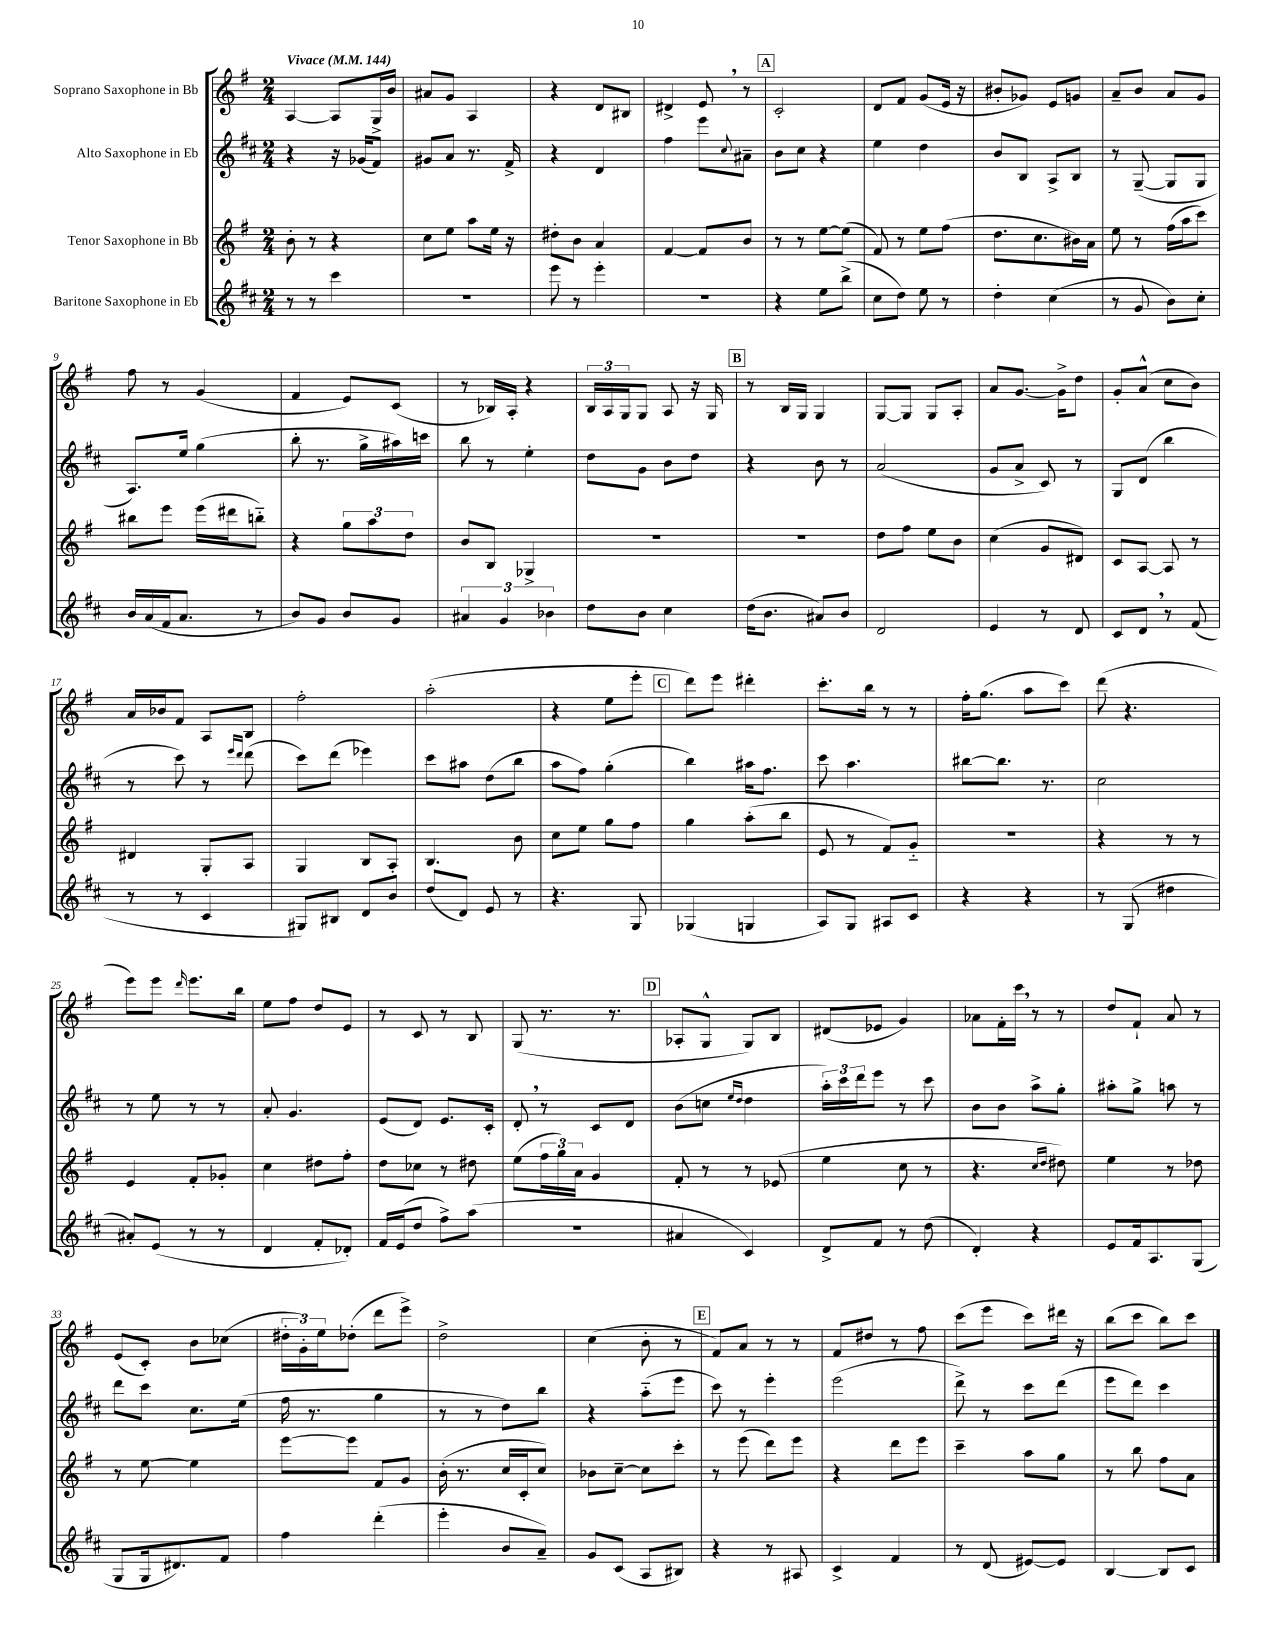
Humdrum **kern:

**kern	**kern	**kern	**kern
*staff4	*staff3	*staff2	*staff1
*clefG2	*clefG2	*clefG2	*clefG2
*k[f#c#]	*k[f#]	*k[f#c#]	*k[f#]
*M2/4	*M2/4	*M2/4	*M2/4
*MM144	*MM144	*MM144	*MM144
8r	8b'\	4r	[4A/
8r	8r	.	.
4ccc#\	4r	16r	8A/]L
.	.	(16g-/LK	.
.	.	8f#/J)	16G^/L
.	.	.	16b/JJ
=	=	=	=
2r	8cc\L	8g#/L	8a#/L
.	8ee\J	8a/J	8g/J
.	8aa\L	8.r	4A/
.	16ee\Jk	.	.
.	16r	16f#^/	.
=	=	=	=
8eee\	8dd#'\L	4r	4r
8r	8b\J	.	.
4eee'\	4a/	4d/	8d/L
.	.	.	8B#/J
=	=	=	=
2r	[4f#/	4ff#\	4d#^/
.	8f#/]L	8eee\L	8e/
.	.	8qqcc#/	.
.	8b/J	8a#~\J	8r
=	=	=	=
4r	8r	8b\L	2c'/
.	8r	8cc#\J	.
8ee\L	[8ee\L	4r	.
(8bb^\J	(8ee\]J	.	.
=	=	=	=
8cc#\L	8f#/)	4ee\	8d/L
8dd\J)	8r	.	8f#/J
8ee\	8ee\L	4dd\	(8g/L
8r	(8ff#\J	.	16e/Jk
.	.	.	16r
=	=	=	=
4dd'\	8.dd\L	8b/L	8b#'/L
.	.	8B/J	8g-/J)
.	8.cc\	.	.
(4cc#\	.	8A^/L	8e/L
.	16b#\L)	8B/J	8g/J
.	16a\JJ	.	.
=	=	=	=
8r	8ee\	8r	8a~/L
8g/	8r	([8G~/	8b/J
8b\L)	(16ff#\LL	8G/]L	8a/L
.	16aa\J	.	.
8cc#'\J	8ccc\J)	8G/J	8g/J
=	=	=	=
16b/LL	8bb#\L	8.A/L)	8ff#\
(16a/	.	.	.
16f#/J	8eee\J	.	8r
8.a/J	.	16ee/Jk	.
.	(16eee\LL	(4gg\	(4g/
.	16ddd#\J	.	.
8r	8bb'~\J)	.	.
=	=	=	=
8b/L)	4r	8bb'\	4f#/
8g/J	.	8.r	.
8b/L	12gg\L	.	8e/L)
.	.	16gg^\LL	.
.	12aa\	.	.
8g/J	.	16aa#\)	(8c/J
.	12dd\J	.	.
.	.	16ccc\JJ	.
=	=	=	=
6a#/	8b/L	8bb\	8r
.	8B/J	8r	16B-/LL)
6g/	.	.	.
.	.	.	16A'/JJ
.	4G-^/	4ee'\	4r
6b-\	.	.	.
=	=	=	=
8dd\L	2r	8dd\L	24B/LL
.	.	.	24A/
.	.	.	24G/J
8b\J	.	8g\J	8G/J
4cc#\	.	8b\L	8A/
.	.	8dd\J	16r
.	.	.	16G/
=	=	=	=
(16dd\LK	2r	4r	8r
8.b\J	.	.	.
.	.	.	16B/LL
.	.	.	16G/JJ
8a#/L)	.	8b\	4G/
8b/J	.	8r	.
=	=	=	=
2d/	8dd\L	(2a/	[8G/L
.	8ff#\J	.	8G/]J
.	8ee\L	.	8G/L
.	8b\J	.	8A'/J
=	=	=	=
4e/	(4cc\	8g/L	8a/L
.	.	8a^/J	[8.g/J
8r	8g/L	8c#/)	.
.	.	.	16g^\]LK
8d/	8d#/J)	8r	8dd\J
=	=	=	=
8c#/L	8c/L	8G/L	8g'/L
8d/J	[8A/J	(8d/J	(8a^^/J
8r	8A/]	4bb\	8cc\L
(8f#/	8r	.	8b\J)
=	=	=	=
8r	4d#/	8r	16a/LL
.	.	.	16b-/J
8r	.	8ccc#\)	8f#/J
4c#/	8G'/L	8r	8A/L
.	.	16qqeee/LL	.
.	.	16qqddd/JJ	.
.	8A/J	(8ddd\	8B/J
=	=	=	=
8G#/L)	4G/	8ccc#\L)	2ff#'\
8B#/J	.	(8ddd\J	.
8d/L	8B/L	4eee-\)	.
8b/J	8A'/J	.	.
=	=	=	=
(8dd/L	4.B/	8ccc#\L	(2aa'\
8d/J)	.	8aa#\J	.
8e/	.	(8dd\L	.
8r	8b\	8bb\J	.
=	=	=	=
4.r	8cc\L	8aa\L	4r
.	8ee\J	8ff#\J)	.
.	8gg\L	(4gg'\	8ee\L
8G/	8ff#\J	.	8eee'\J
=	=	=	=
(4G-/	4gg\	4bb\)	8ddd\L)
.	.	.	8eee\J
4G/	(8aa'\L	16aa#\LK	4ddd#'\
.	.	8.ff#\J	.
.	8bb\J	.	.
=	=	=	=
8A/L)	8e/	8ccc#\	8.ccc'\L
8G/J	8r	4.aa\	.
.	.	.	16bb\Jk
8A#/L	8f#/L)	.	8r
8c#/J	8g'~/J	.	8r
=	=	=	=
4r	2r	[8bb#\L	16ff#'\LK
.	.	.	(8.gg\J
.	.	8.bb#\]J	.
4r	.	.	8aa\L
.	.	8.r	.
.	.	.	8ccc\J)
=	=	=	=
8r	4r	2cc#\	(8ddd\
(8G/	.	.	4.r
4dd#\	8r	.	.
.	8r	.	.
=	=	=	=
8a#'/L)	4e/	8r	8eee\L)
(8e/J	.	8ee\	8eee\J
.	.	.	16qqddd/
8r	8f#'/L	8r	8.eee\L
8r	8g-'/J	8r	.
.	.	.	16bb\Jk
=	=	=	=
4d/	4cc\	8a'/	8ee\L
.	.	4.g/	8ff#\J
8f#'/L	8dd#\L	.	8dd/L
8d-'/J)	8ff#'\J	.	8e/J
=	=	=	=
16f#/LL	8dd\L	(8e/L	8r
(16e/J	.	.	.
8dd/J	8cc-\J	8d/J)	8c/
8ff#^\L)	8r	8.e/L	8r
(8aa\J	8dd#\	.	8B/
.	.	16c#'/Jk	.
=	=	=	=
2r	(8ee\L	8d'/	(8G/
.	24ff#\L	8r	8.r
.	24gg\)	.	.
.	24a\JJ	.	.
.	4g/	8c#/L	.
.	.	.	8.r
.	.	8d/J	.
=	=	=	=
4a#/	8f#'/	(8b\L	8A-'/L
.	8r	8cc\J	8G^^/J
.	.	16qqee/LL	.
.	.	16qqdd/JJ	.
4c#/)	8r	4dd\	8G/L)
.	(8e-/	.	8B/J
=	=	=	=
8d^/L	4ee\	24aa'\LL)	(8d#/L
.	.	24ccc#\	.
.	.	24ddd\J	.
8f#/J	.	8eee\J	8e-/J
8r	8cc\	8r	4g/)
(8dd\	8r	8ccc#\	.
=	=	=	=
4d'/)	4.r	8b\L	8a-\L
.	.	8b\J	16f#'\L
.	.	.	16ccc\JJ
4r	.	8aa^\L	8r
.	16qqcc/LL	.	.
.	16qqdd/JJ	.	.
.	8dd#\)	8gg'\J	8r
=	=	=	=
8e/L	4ee\	8aa#'\L	8dd/L
16f#/k	.	8gg^\J	8f#`/J
8.A/	.	.	.
.	8r	8aa\	8a/
(8G/J	8dd-\	8r	8r
=	=	=	=
8G/L	8r	8ddd\L	(8e/L
16G/k	[8ee\	8ccc#\J	8c'/J)
8.d#/)	.	.	.
.	4ee\]	8.cc#\L	8b\L
8f#/J	.	.	(8cc-\J
.	.	(16ee\Jk	.
=	=	=	=
4ff#\	[8eee\L	16ff#\	24dd#'\LL
.	.	.	24g'\)
.	.	8.r	.
.	.	.	24ee\J
.	8eee\]J	.	(8dd-'\J
(4ddd'\	8f#/L	4gg\	8ddd\L
.	8g/J	.	8eee^\J)
=	=	=	=
4eee'\	(16b'\	8r	2dd^\
.	8.r	.	.
.	.	8r	.
8b/L	16cc/LL	8dd\L)	.
.	16c'/J	.	.
8a~/J)	8cc/J)	8bb\J	.
=	=	=	=
8g/L	8b-\L	4r	(4cc\
(8c#/J	[8cc~\J	.	.
8A/L	8cc\]L	(8aa'~\L	8b'\
8B#/J)	8ccc'\J	8eee\J	8r
=	=	=	=
4r	8r	8ccc#\)	8f#/L)
.	(8eee\	8r	8a/J
8r	8ddd\L)	4eee'\	8r
8A#/	8eee\J	.	8r
=	=	=	=
4c#^/	4r	(2eee\	8f#/L
.	.	.	8dd#/J
4f#/	8ddd\L	.	8r
.	8eee\J	.	8ff#\
=	=	=	=
8r	4ccc~\	8ddd^\)	(8ccc\L
(8d/	.	8r	8eee\J
[8e#/L)	8aa\L	8ccc#\L	8ccc\L)
8e#/]J	8gg\J	(8ddd\J	16ddd#\Jk
.	.	.	16r
=	=	=	=
[4B/	8r	8eee\L	(8bb\L
.	8bb\	8ddd\J)	8ccc\J
8B/]L	8ff#\L	4ccc#\	8bb\L)
8c#/J	8a\J	.	8ccc\J
==	==	==	==
*-	*-	*-	*-
